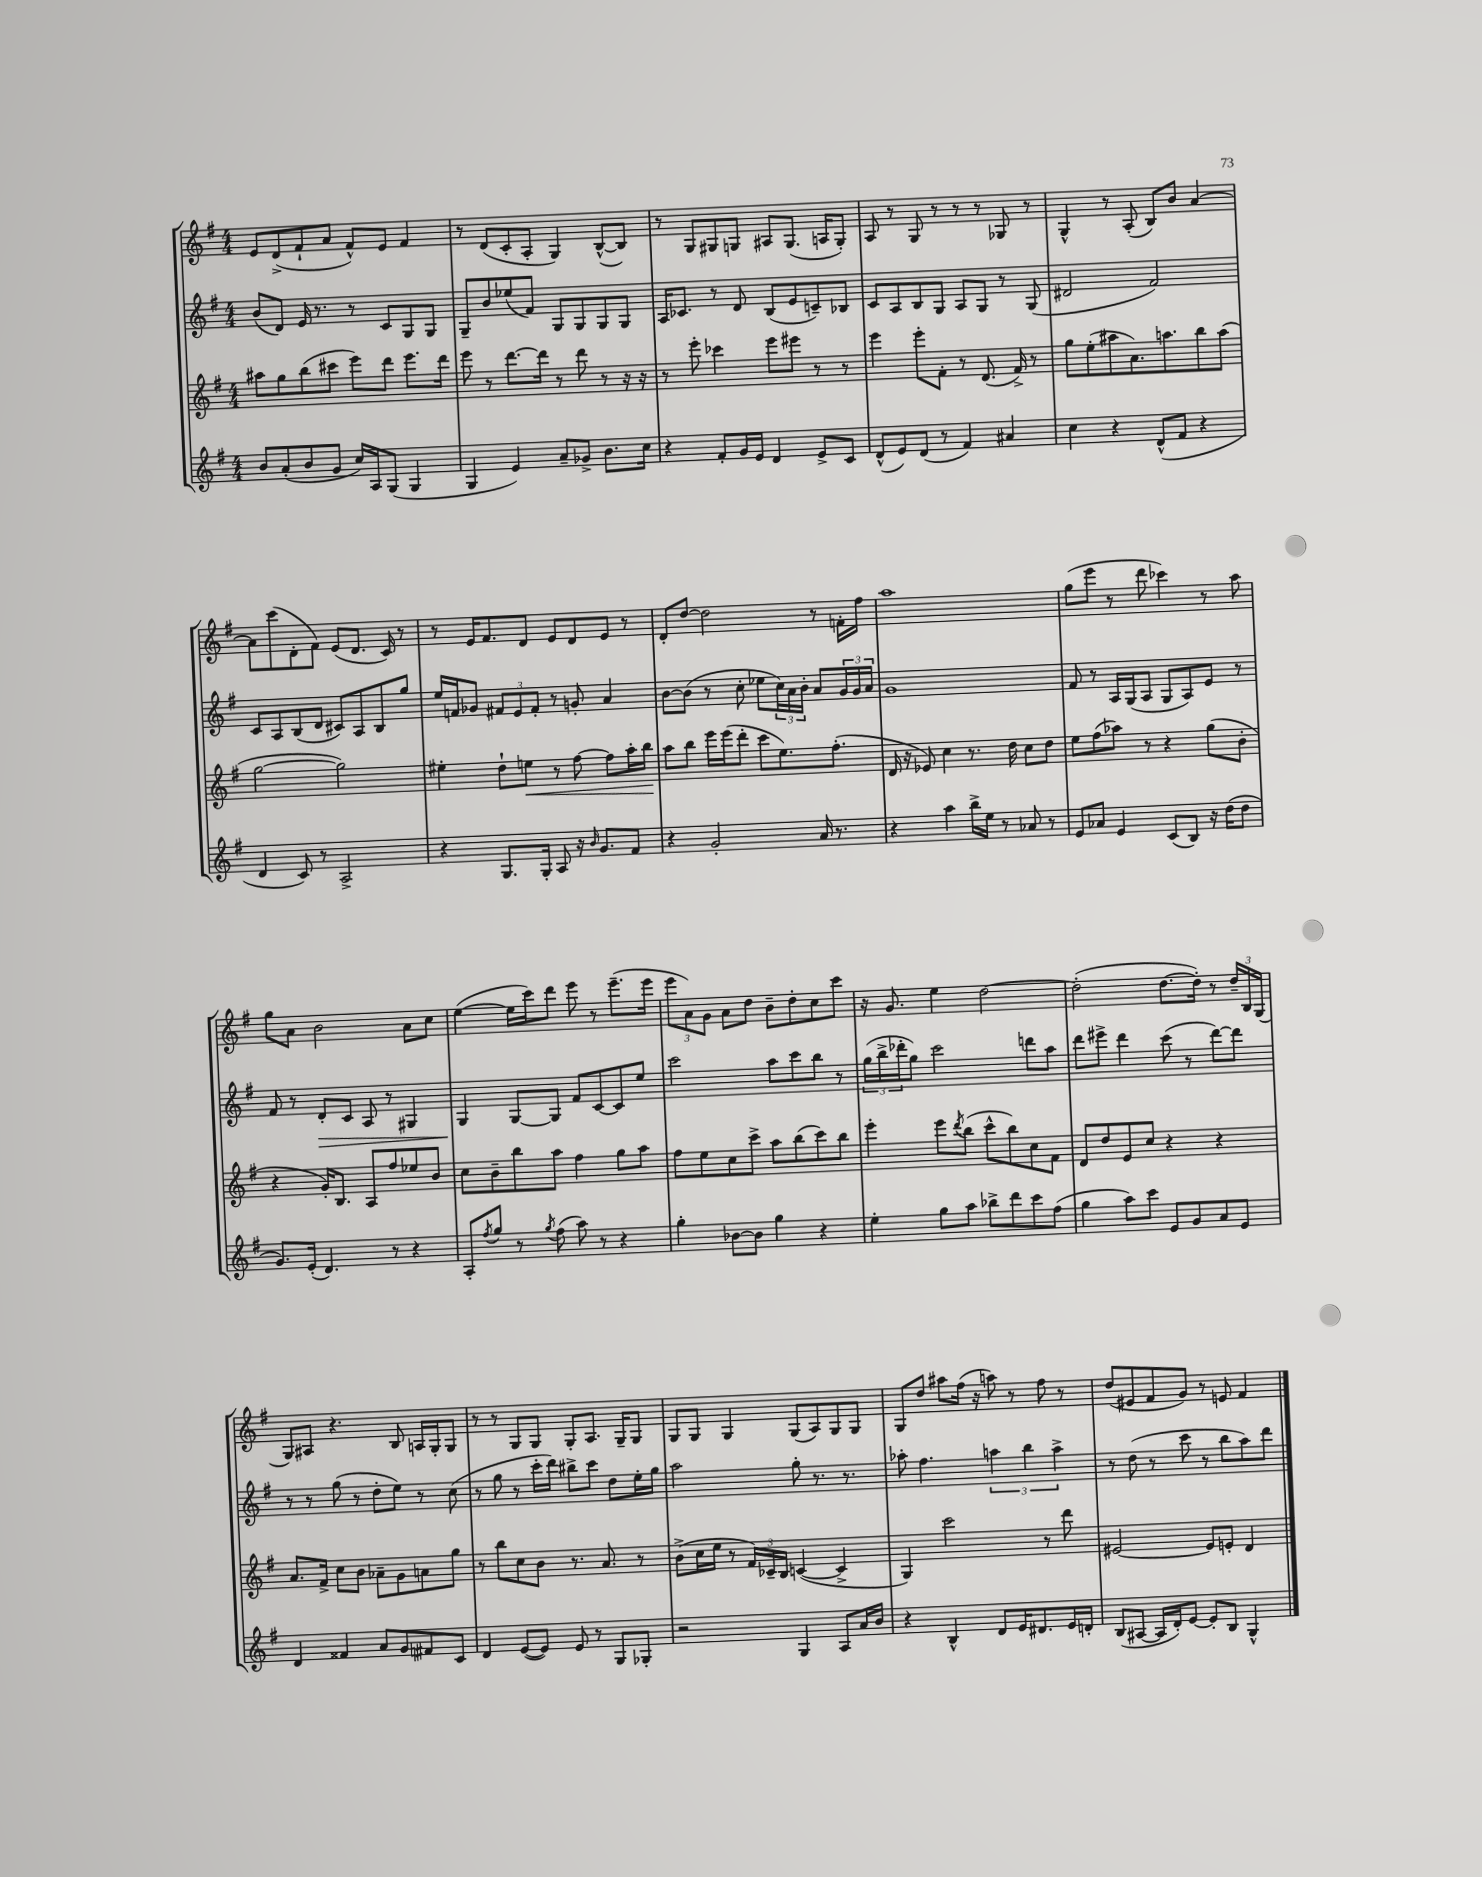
<<
\new StaffGroup <<
\new Staff = "s0" {
    \clef treble \key g \major \numericTimeSignature \time 4/4
    e'8 d'8->( fis'8-! a'8 fis'8-^) e'8 fis'4 |
    r8 d'8( c'8-. a8-. g4) b8~-^( b8) |
    r8 g8 gis8 g8 ais8 g8.( a16 g8-.) |
    a8 r8 g8 r8 r8 r8 ges8 r8 |
    g4-^ r8 a8-.( b8) b'8 a'4~ |
    a'8 c'''8( d'8-. fis'8) e'8( d'8. c'16) r8 |
    r8 e'16 fis'8. d'8 e'8 d'8 e'8 r8 |
    d'8-. d''8~ d''2 r8 f'16-. fis''16 |
    a''1 |
    g''8( e'''8 r8 d'''8 ces'''4) r8 a''8 |
    g''8 a'8 b'2 a'8 c''8 |
    e''4~( e''16 c'''16) d'''8 e'''8 r8 e'''8.--( e'''16 |
    \tuplet 3/2 { e'''8 a'8) g'8 } a'8 d''8 b'8-- d''8-. c''8 c'''8 |
    r16 g'8. e''4 d''2~ |
    d''2-.( d''8.~ d''16-.) r8 \tuplet 3/2 { d''16-- b16 g16( } |
    g8) ais8 r4. b8 a16 g16-. g8 |
    r8 r8 g8 g8 g8-. a8. g16-- g8 |
    g8 g8 g4 g8( a8) g8 g8 |
    g8 d''8 ais''8 fis''16( r16 a''8) r8 fis''8 r8 |
    d''8( eis'8 fis'8 g'8) r8 e'8 fis'4 \bar "|." |
}
\new Staff = "s1" {
    \clef treble \key g \major \numericTimeSignature \time 4/4
    b'8( d'8) e'16 r8. r8 c'8 g8 g8 |
    g8-- b'8 ees''8( fis'8) g8 g8 g8 g8 |
    a16 ces'8. r8 d'8 b8( e'8 c'8--) bes8 |
    c'8 a8 b8 g8 a8 g8 r8 g8( |
    dis'2 fis'2) |
    c'8 a8 b8( d'8 cis'8) a8 b8 g''8 |
    e''16 f'16 ges'8 \tuplet 3/2 { fis'8 e'8 fis'8-. } r8 g'8-. a'4 |
    b'8~ b'8( r8 c''8-. ees''8 \tuplet 3/2 { c''16) a'16 b'16-. } a'8 \tuplet 3/2 { g'16 g'16 a'16 } |
    g'1 |
    fis'8 r8 a16 g16( a8 g8 a8) e'8 r8 |
    fis'8 r8 d'8-.\> c'8 a8 r8 gis4 |
    g4\! g8~ g8 fis'8 c'8~ c'8 e''8 |
    c'''2 a''8 c'''8 b''8 r8 |
    \tuplet 3/2 { g''16( b''16-> des'''16-. } g''8) c'''2 d'''8 a''8 |
    d'''8 eis'''8-> d'''4 c'''8( r8 d'''8~) d'''8 |
    r8 r8 g''8( r8 d''8-. e''8) r8 c''8( |
    r8 g''8 r8 c'''16-. d'''16) bis''8-> c'''8 d''8 e''16-. g''16 |
    a''2 g''8-. r8. r8. |
    aes''8-. fis''4. \tuplet 3/2 { a''4 b''4 a''4-> } |
    r8 d''8( r8 c'''8 r8 b''8 a''8) d'''8 \bar "|." |
}
\new Staff = "s2" {
    \clef treble \key g \major \numericTimeSignature \time 4/4
    ais''8 g''8 b''8( cis'''8 e'''8) d'''8 e'''8. d'''16 |
    e'''8 r8 d'''8.~ d'''16 r8 d'''8 r8 r16 r16 |
    r8 e'''8-. ces'''4 e'''8 eis'''8 r8 r8 |
    e'''4 e'''8-. fis'8-. r8 d'8.( fis'16->) r8 |
    g''8 e''8-.( ais''8 a'8.) a''8. b''8 a''8( |
    g''2~ g''2) |
    eis''4-. d''8-! e''8\< r8 fis''8~ fis''8 a''16-. b''16\! |
    a''8 b''8 e'''16 e'''16( d'''8-. c'''8 e''8.) fis''8.-.( |
    d'16 r16 ees'8) c''4 r8. d''16 c''8 d''8 |
    e''8 fis''8( aes''8) r8 r4 g''8( b'8-. |
    r4 g'16-.) b8. a8 fis''8 ees''8 b'8 |
    c''8 b'8-- b''8 a''8 fis''4 g''8 a''8 |
    fis''8 e''8 c''8 c'''8-> a''8 b''8( c'''8) b''8 |
    e'''4-. e'''8 \acciaccatura { d'''8 } b''8( c'''8-^ b''8) c''8 fis'8 |
    d'8 d''8 e'8 c''8 r4 r4 |
    a'8. fis'16-> c''8 b'8 aes'8-- g'8 a'8 g''8 |
    r8 b''8 c''8 b'8 r8. a'8. r8 |
    b'8->( c''16 e''16 r8 \tuplet 3/2 { fis'16) ces'16-- b16 } c'4~( c'4-> |
    g4) c'''2 r8 d'''8 |
    eis'2~ eis'8 e'8-. d'4 \bar "|." |
}
\new Staff = "s3" {
    \clef treble \key g \major \numericTimeSignature \time 4/4
    b'8 a'8-.( b'8 g'8 c''16) a16 g8( g4 |
    g4 e'4) a'8-- ges'8-> b'8. c''16 |
    r4 fis'8-. g'16 e'16 d'4 e'8-> c'8 |
    d'8-^( e'8) d'8( r8 fis'4) ais'4 |
    c''4 r4 d'8-^( fis'8 r4 |
    d'4 c'8) r8 a2-> |
    r4 g8. g16-. a8 r16 \grace { b'16 } g'8. fis'8 |
    r4 g'2-. a'16 r8. |
    r4 a''4 b''16-> e''16 r8 aes'8 r8 |
    e'8 aes'8 e'4 c'8( b8) r16 d''16( d''8 |
    g'8.) e'16-.( d'4.) r8 r4 |
    a8-. \acciaccatura { fis''8 } g''8 r8 \acciaccatura { g''8 } fis''8( a''8) r8 r4 |
    g''4-. bes'8~ bes'8 g''4 r4 |
    e''4-. g''8 a''8 bes''8-> d'''8 c'''8 fis''8( |
    g''4 a''8) c'''8 e'8 g'8 a'8 e'8 |
    d'4 fisis'4 a'8 g'8 fis'8 c'8 |
    d'4 e'8~( e'8) e'8 r8 g8 ges8-. |
    r2 g4 a8 a'16 b'16 |
    r4 b4-^ d'8 e'16 dis'8. e'16 d'16-. |
    b8( ais8~ ais16 d'16-.) e'8~ e'8-. b8 g4-^ \bar "|." |
}
>>
>>
\layout { \context { \Score \remove "Bar_number_engraver" } }
